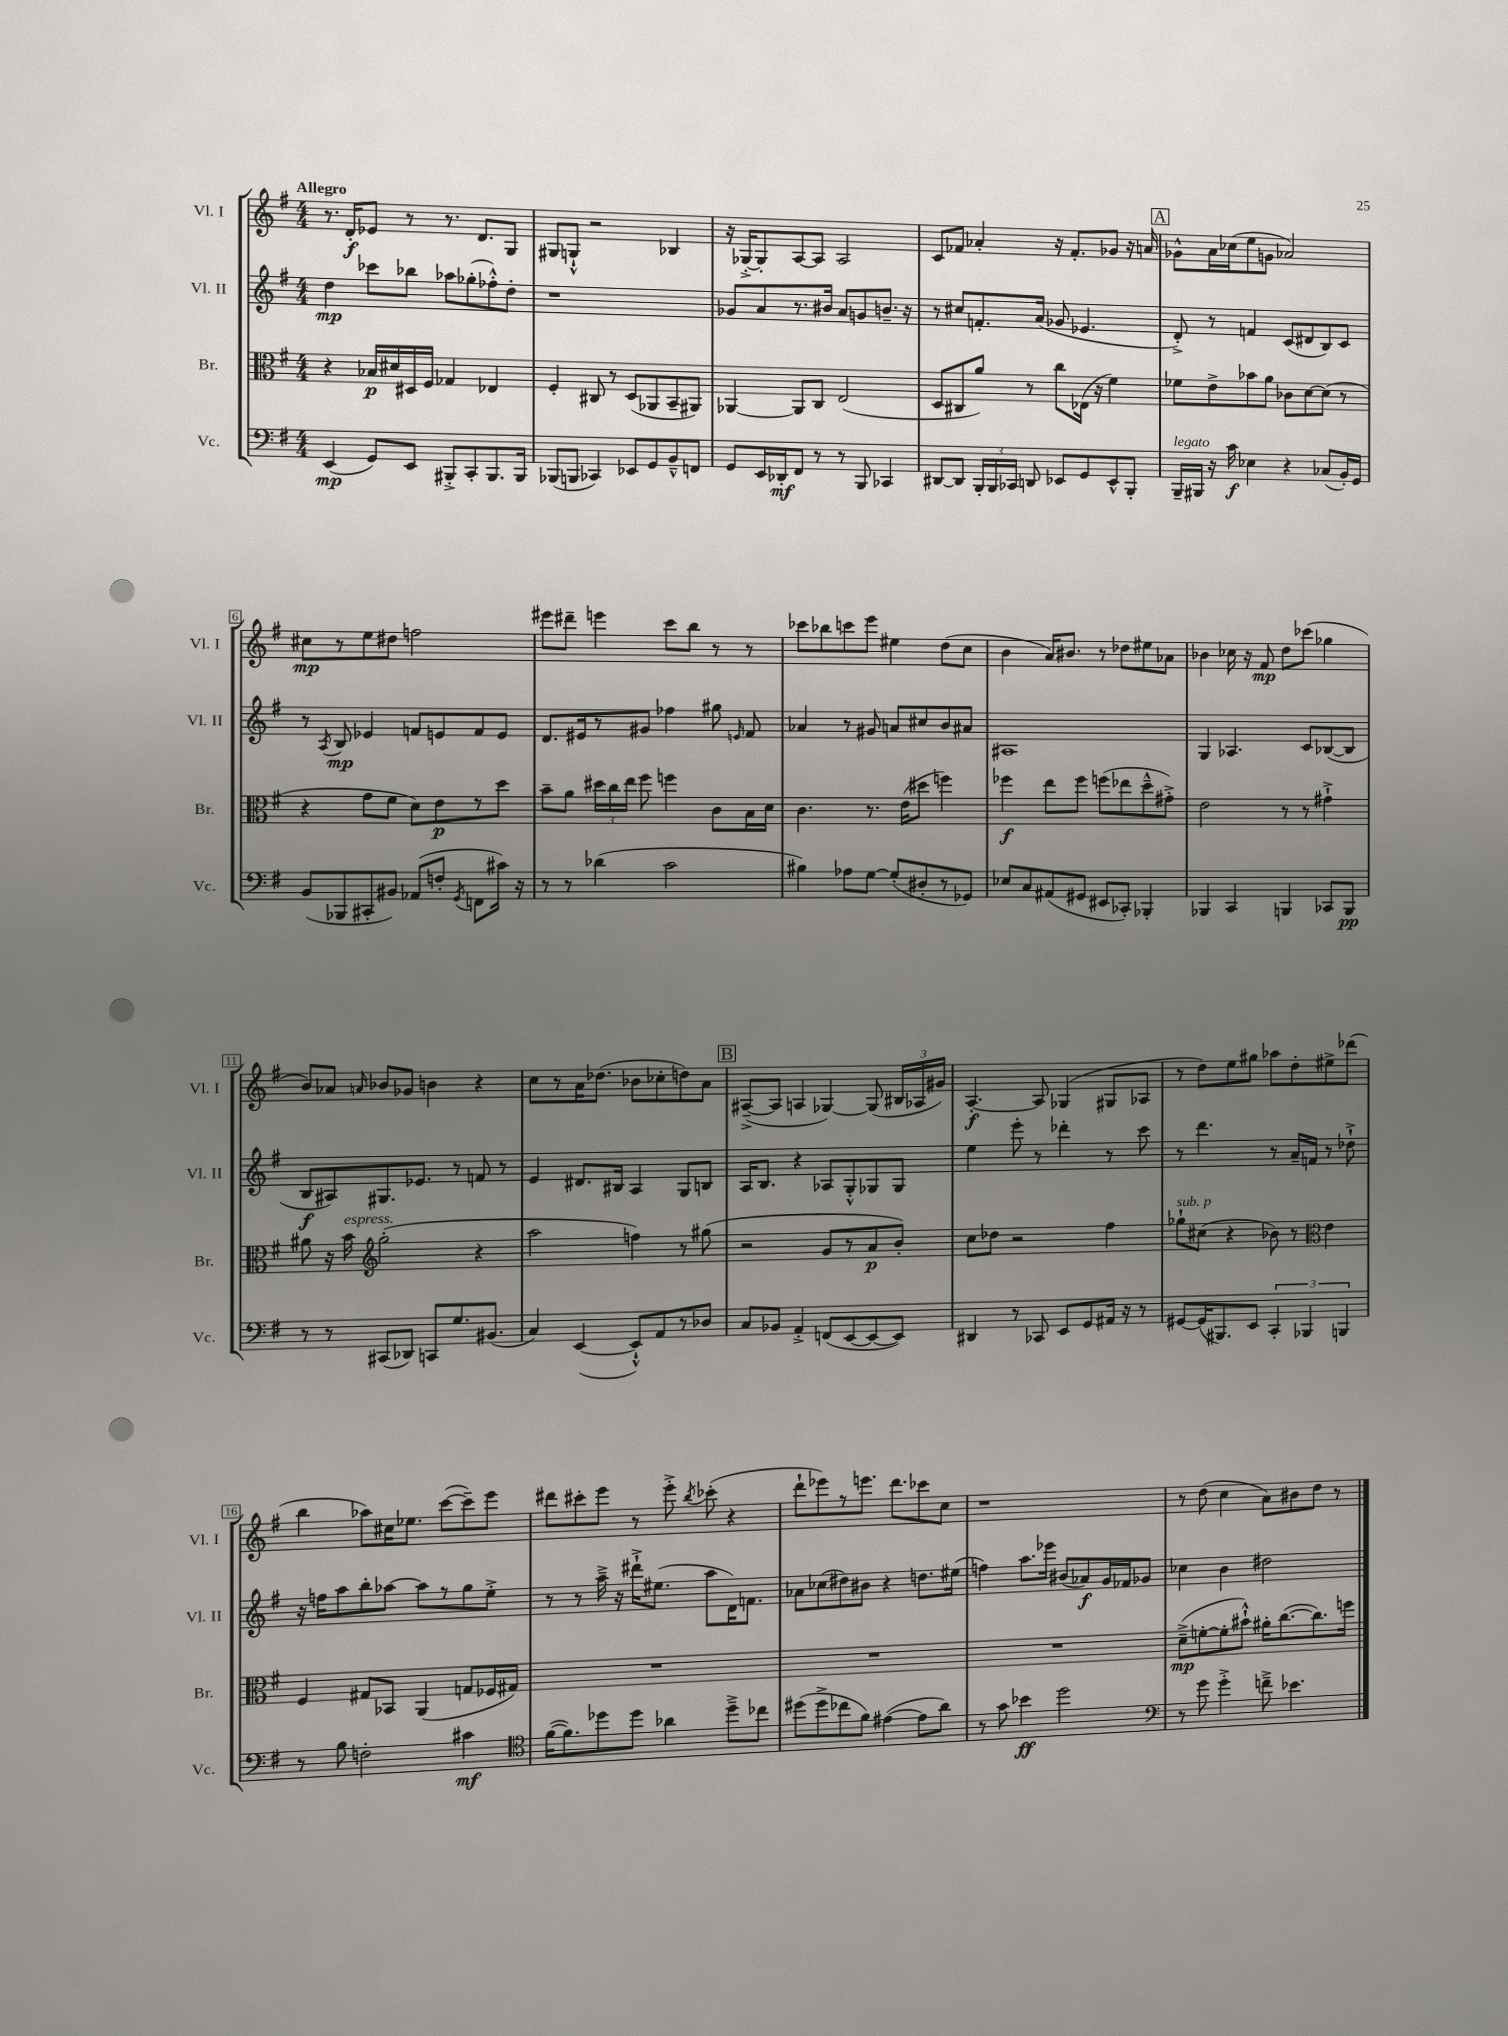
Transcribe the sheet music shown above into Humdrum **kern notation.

**kern	**dynam	**kern	**dynam	**kern	**dynam	**kern	**dynam
*part4	*part4	*part3	*part3	*part2	*part2	*part1	*part1
*staff4	*staff4	*staff3	*staff3	*staff2	*staff2	*staff1	*staff1
*I"Vc.	*	*I"Br.	*	*I"Vl. II	*	*I"Vl. I	*
*I'Vc.	*	*I'Br.	*	*I'Vl. II	*	*I'Vl. I	*
*clefF4	*	*clefC3	*	*clefG2	*	*clefG2	*
*k[f#]	*	*k[f#]	*	*k[f#]	*	*k[f#]	*
*M4/4	*	*M4/4	*	*M4/4	*	*M4/4	*
=1	=1	=1	=1	=1	=1	=1	=1
!	!	!	!	!	!	!LO:TX:a:B:t=Allegro	!
(4EE/	mp	4r	.	4dd\	mp	8.r	.
.	.	.	.	.	.	16d'/KL	f
8GG/L)	.	16B-X/LL	p	8ccc-X\L	.	8e-X/J	.
.	.	16d#X/	.	.	.	.	.
8EE/J	.	16D#X/	.	8bb-X\J	.	8r	.
.	.	16F#/JJ	.	.	.	.	.
8BBB#X'^/L	.	4G-X/	.	8aa-X\L	.	8.r	.
8CC'/	.	.	.	(8gg-X'\	.	.	.
.	.	.	.	.	.	8.d/L	.
8.BBB#/	.	4E-X/	.	8ff-X'^^\)	.	.	.
.	.	.	.	8dd'\J	.	8G/J	.
16BBB#/Jk	.	.	.	.	.	.	.
=2	=2	=2	=2	=2	=2	=2	=2
(8BBB-X/L	.	4F#'/	.	1r	.	8G#X/L	.
8BBBn/J	.	.	.	.	.	8Gn`^^/J	.
4CC-X/)	.	8C#X/	.	.	.	2r	.
.	.	8r	.	.	.	.	.
8EE-X/L	.	(8D/L	.	.	.	.	.
8GG/	.	8AA-X/	.	.	.	.	.
8BB~^^/	.	8BB~/	.	.	.	4B-X/	.
8FFn/J	.	8AA#X/J)	.	.	.	.	.
=3	=3	=3	=3	=3	=3	=3	=3
8GG/L	.	[4AA-X/	.	8g-X/L	.	16r	.
.	.	.	.	.	.	[16G-X'^/KL	.
16EE/L	.	.	.	8a/	.	8G-'/]	.
16DD-X'/J	mf	.	.	.	.	.	.
8FF#/J	.	8AA-/L]	.	8.r	.	[8A/	.
8r	.	8C/J	.	.	.	8A/J]	.
.	.	.	.	16b#X/Jk	.	.	.
8r	.	(2E/	.	8a/L	.	2A/	.
8BBB/	.	.	.	8gn/	.	.	.
4CC-X/	.	.	.	8.bn~/J	.	.	.
.	.	.	.	16r	.	.	.
=4	=4	=4	=4	=4	=4	=4	=4
[8DD#X/L	.	8D/L	.	8r	.	8c/L	.
8DD#/J]	.	8C#X/	.	8cc#X/L	.	8f-X/J	.
24BBB'/LL	.	8a/J)	.	8.fn'/	.	4a-X'/	.
24BBB/	.	.	.	.	.	.	.
24CC-X/JJ	.	.	.	.	.	.	.
8DDn/	.	8r	.	.	.	.	.
.	.	.	.	(16a/Jk	.	.	.
8EE-X/L	.	8cc\L	.	8g-X/	.	16r	.
.	.	.	.	.	.	8.f-'/L	.
8GG/	.	(16E-X\Jk	.	4.e-X/	.	.	.
.	.	16r	.	.	.	.	.
8EE-^^/	.	4f#\)	.	.	.	8g-X/J	.
8BBB'/J	.	.	.	.	.	16r	.
.	.	.	.	.	.	16an/	.
!!LO:REH:place=s1:t=A
=5	=5	=5	=5	=5	=5	=5	=5
!LO:TX:a:i:t=legato	!	!	!	!	!	!	!
16BBB~/LL	.	8f-X\L	.	8d'^/)	.	8g-X^^\L	.
16BBB#X/JJ	.	.	.	.	.	.	.
16r	.	8e^\	.	8r	.	16a\L	.
16c\	f	.	.	.	.	(16cc-X\J	.
4E-X\	.	8b-X\	.	4fn/	.	8ee\	.
.	.	8a\J	.	.	.	8gn\J	.
4r	.	8c-X\L	.	(8c/L	.	2a-X/)	.
.	.	[8d\	.	8d#X/	.	.	.
(8C-X/L	.	(8d\J]	.	8B/)	.	.	.
16BB'/L)	.	8r	.	8c/J	.	.	.
16GG/JJ	.	.	.	.	.	.	.
!!LO:LB:g=z
=6	=6	=6	=6	=6	=6	=6	=6
(8BB/L	.	4r	.	8r	.	8cc#X\L	mp
.	.	.	.	8qA/	.	.	.
8BBB-X/	.	.	.	8B/	mp	8r	.
8CC#X'/	.	8g\L	.	4e-X/	.	8ee\	.
8BB#X/J)	.	8f#\J	.	.	.	8dd#X\J	.
(8AA-X/L	.	8d\L)	.	8fn/L	.	2ffn\	.
8Fn'/J	.	8e\	p	8en/	.	.	.
8qGG/	.	.	.	.	.	.	.
8FFn\L	.	8r	.	8f/	.	.	.
16c#X\Jk)	.	8dd\J	.	8e/J	.	.	.
16r	.	.	.	.	.	.	.
=7	=7	=7	=7	=7	=7	=7	=7
8r	.	8b~\L	.	8.d/L	.	8eee#X\L	.
8r	.	8a\J	.	.	.	8ddd#X~\J	.
.	.	.	.	16e#X/k	.	.	.
(4d-X\	.	24dd#X\LL	.	8r	.	4eeen\	.
.	.	24cc\	.	.	.	.	.
.	.	24ee\JJ	.	.	.	.	.
.	.	8ff#\	.	8g#X/J	.	.	.
2c\	.	4ffn\	.	4ff-X\	.	8ccc\L	.
.	.	.	.	.	.	8bb\J	.
.	.	8c\L	.	8gg#X\	.	8r	.
.	.	.	.	16qqen/	.	.	.
.	.	16B\L	.	8f#/	.	8r	.
.	.	16d\JJ	.	.	.	.	.
=8	=8	=8	=8	=8	=8	=8	=8
4B#X\)	.	4.c\	.	4a-X/	.	8ccc-X\L	.
.	.	.	.	.	.	8bb-X\	.
8A-X\L	.	.	.	8r	.	8cccn\	.
[8G\J	.	8.r	.	8g#X/	.	8eee\J	.
(8G'/L]	.	.	.	8an/L	.	4ee#X\	.
.	.	(16e\KL	.	.	.	.	.
8D#X'/	.	8dd#X\J	.	8cc#X/	.	.	.
8r	.	4ffn\)	.	8b/	.	(8dd\L	.
8GG-X/J)	.	.	.	8a#X/J	.	8cc\J	.
=9	=9	=9	=9	=9	=9	=9	=9
8E-X/L	.	4ff-X\	f	1A#X	.	4b\	.
8C/	.	.	.	.	.	.	.
(8AA#X/	.	8ee\L	.	.	.	16a/KL)	.
.	.	.	.	.	.	8.b#X/J	.
8GG#X/J	.	8ff-\J	.	.	.	.	.
8EE#X/L	.	(8ffn\L	.	.	.	8r	.
8CC-X'/J)	.	8ee-X\	.	.	.	8dd-X\L	.
4BBB-X'/	.	8dd~^^\	.	.	.	8ee#X\	.
.	.	8g#X'^\J)	.	.	.	8a-X\J	.
=10	=10	=10	=10	=10	=10	=10	=10
4BBB-X/	.	2e\	.	4G/	.	4b-X\	.
4CC/	.	.	.	4.A-X/	.	16cc-X\	.
.	.	.	.	.	.	16r	.
.	.	.	.	.	.	8f#/	mp
4BBBn/	.	8r	.	.	.	8dd\L	.
.	.	8r	.	8c/L	.	(8ccc-X\J	.
8CC-X/L	.	4g#X`^\	.	([8B-X/	.	4gg-X\	.
8BBB/J	pp	.	.	8B-/J]	.	.	.
!!LO:LB:g=z
=11	=11	=11	=11	=11	=11	=11	=11
8r	.	8a#X\	.	8B/L	f	8b/L)	.
8r	.	16r	.	8A#X/)	.	8a-X/J	.
!	!	!LO:TX:a:i:t=espress.	!	!	!	!	!
.	.	16b\	.	.	.	.	.
*	*	*clefG2	*	*	*	*	*
.	.	.	.	.	.	16qqan/	.
(8CC#X/L	.	(2gg'\	.	8.G#X/	.	8b-X/L	.
8DD-X/J)	.	.	.	.	.	8g-X/J	.
.	.	.	.	8.e-X/J	.	.	.
8CCn/L	.	.	.	.	.	4bn\	.
8.G/	.	.	.	8r	.	.	.
.	.	4r	.	8fn/	.	4r	.
(8.BB#X/J	.	.	.	.	.	.	.
.	.	.	.	8r	.	.	.
=12	=12	=12	=12	=12	=12	=12	=12
4C/)	.	2aa\	.	4e/	.	8cc\L	.
.	.	.	.	.	.	8r	.
([4EE/	.	.	.	8.d#X/L	.	16a\K	.
.	.	.	.	.	.	(8.dd-X\J	.
.	.	.	.	16B#X/Jk	.	.	.
8EE`^^/L])	.	4ffn\)	.	4A/	.	8b-X\L	.
8AA/	.	.	.	.	.	8cc-X'\	.
8r	.	8r	.	8G/L	.	8ddn\)	.
8D-X/J	.	(8gg#X\	.	8Bn/J	.	8a\J	.
!!LO:REH:place=s1:t=B
=13	=13	=13	=13	=13	=13	=13	=13
8C/L	.	2r	.	16A/KL	.	([8A#X~^/L	.
.	.	.	.	8.B/J	.	.	.
8BB-X/J	.	.	.	.	.	8A#/J]	.
4AA'^/	.	.	.	4r	.	4An/	.
(8FFn/L	.	8g/L	.	8A-X/L	.	[4G-X/)	.
[8EE/	.	8r	.	8G'^^/	.	.	.
8EE/_	.	8a/	p	8G-X/	.	(8G-/]	.
8EE/J])	.	8b'/J)	.	8G-/J	.	24B#X/LL	.
.	.	.	.	.	.	24A-X/	.
.	.	.	.	.	.	24g#X/JJ)	.
=14	=14	=14	=14	=14	=14	=14	=14
4DD#X/	.	8cc\L	.	4ee\	.	[4.A'/	f
.	.	8dd-X\J	.	.	.	.	.
8r	.	2r	.	8eee'\	.	.	.
8CC-X/	.	.	.	8r	.	8A/]	.
8EE/L	.	.	.	4ddd-X'\	.	(4G-X/	.
8GG/	.	.	.	.	.	.	.
16AA#X/Jk	.	4ff#\	.	8r	.	8G#X/L	.
16r	.	.	.	.	.	.	.
8r	.	.	.	8ccc\	.	8A-X/J	.
=15	=15	=15	=15	=15	=15	=15	=15
!	!	!LO:TX:a:i:t=sub. p	!	!	!	!	!
[8GG#X/L	.	8gg-X`\L	.	8r	.	8r	.
(16GG#/K]	.	(8cc#X\J	.	4.ddd\	.	8dd\L)	.
8.BBB#X/)	.	.	.	.	.	.	.
.	.	4r	.	.	.	8ee\	.
8EE/J	.	.	.	.	.	8gg#X\J	.
6CC'/	.	8b-X\)	.	8r	.	8aa-X\L	.
.	.	8r	.	16a~/LL	.	8dd'\	.
6BBB-X/	.	.	.	.	.	.	.
.	.	.	.	16fn/JJ	.	.	.
*	*	*clefC3	*	*	*	*	*
.	.	4e\	.	8r	.	8ee#X^\	.
6BBBn/	.	.	.	.	.	.	.
.	.	.	.	8dd-X`^\	.	(8ddd-X\J	.
!!LO:LB:g=z
=16	=16	=16	=16	=16	=16	=16	=16
8r	.	4F#/	.	16r	.	4bb\	.
.	.	.	.	16ffn\KL	.	.	.
8B\	.	.	.	8aa\	.	.	.
2Fn'\	.	8G#X/L	.	8bb'\	.	8aa-X\L)	.
.	.	8BB-X/J	.	[8aa-X\J	.	16cc#X\K	.
.	.	.	.	.	.	8.ee-X\J	.
.	.	(4AA/	.	8aa-\L]	.	.	.
.	.	.	.	8r	.	([8ccc\L	.
4c#X\	mf	8Gn/L	.	8gg\	.	8ccc~\])	.
.	.	16F-X/L	.	8ee'^\J	.	8eee\J	.
.	.	16G#X/JJ)	.	.	.	.	.
=17	=17	=17	=17	=17	=17	=17	=17
*clefC4	*	*	*	*	*	*	*
([16f#\KL	.	1r	.	8r	.	8ddd#X\L	.
8.f#\])	.	.	.	.	.	.	.
.	.	.	.	8r	.	8ccc#X'\	.
8dd-X\	.	.	.	16aa~^\	.	8eee\J	.
.	.	.	.	16r	.	.	.
8dd-\J	.	.	.	16ddd#X`^\KL	.	8r	.
.	.	.	.	(8.ee#X\J	.	.	.
4a-X\	.	.	.	.	.	8eee'^\	.
.	.	.	.	.	.	8qbb/	.
.	.	.	.	8aa\L	.	(8ccc-X'\	.
8dd-~^\L	.	.	.	16d\K)	.	4r	.
.	.	.	.	8.fn\J	.	.	.
8cc-X\J	.	.	.	.	.	.	.
=18	=18	=18	=18	=18	=18	=18	=18
(8dd#X\L	.	1r	.	8a-X\L	.	8ddd`\L	.
8dd#^\	.	.	.	(8cc-X\	.	8eee-X\)	.
8cc-X\	.	.	.	8dd#X\)	.	8r	.
8f#\J)	.	.	.	8b#X\J	.	8.eeen\J	.
([4e#X\	.	.	.	4r	.	.	.
.	.	.	.	.	.	8.ddd\L	.
8e#\L]	.	.	.	8.ddn\L	.	8ccc-X\	.
8a\J)	.	.	.	.	.	8cc\J	.
.	.	.	.	(16ee#X\Jk	.	.	.
=19	=19	=19	=19	=19	=19	=19	=19
8r	.	1r	.	4ffn\)	.	1r	.
8g\	.	.	.	.	.	.	.
4b-X\	ff	.	.	8.aa\L	.	.	.
.	.	.	.	16eee-X\Jk	.	.	.
2dd\	.	.	.	(8b#X/L	.	.	.
.	.	.	.	8a-X/)	f	.	.
.	.	.	.	16g/L	.	.	.
.	.	.	.	16f-X/J	.	.	.
.	.	.	.	8g-X/J	.	.	.
=20	=20	=20	=20	=20	=20	=20	=20
*clefF4	*	*	*	*	*	*	*
8r	.	(8d~^\L	mp	4cc-X\	.	8r	.
8g\	.	[8fn'\	.	.	.	(8dd\	.
4g'^\	.	8f'\]	.	4b\	.	4cc\	.
.	.	8b#X`^^\J)	.	.	.	.	.
8fn~^\	.	16a#X'\KL	.	2dd#X\	.	8a\L)	.
.	.	([8.cc\	.	.	.	.	.
4.e-X\	.	.	.	.	.	8b#X\	.
.	.	8.cc\])	.	.	.	8dd\J	.
.	.	.	.	.	.	8r	.
.	.	16ffn\Jk	.	.	.	.	.
==	==	==	==	==	==	==	==
*-	*-	*-	*-	*-	*-	*-	*-
